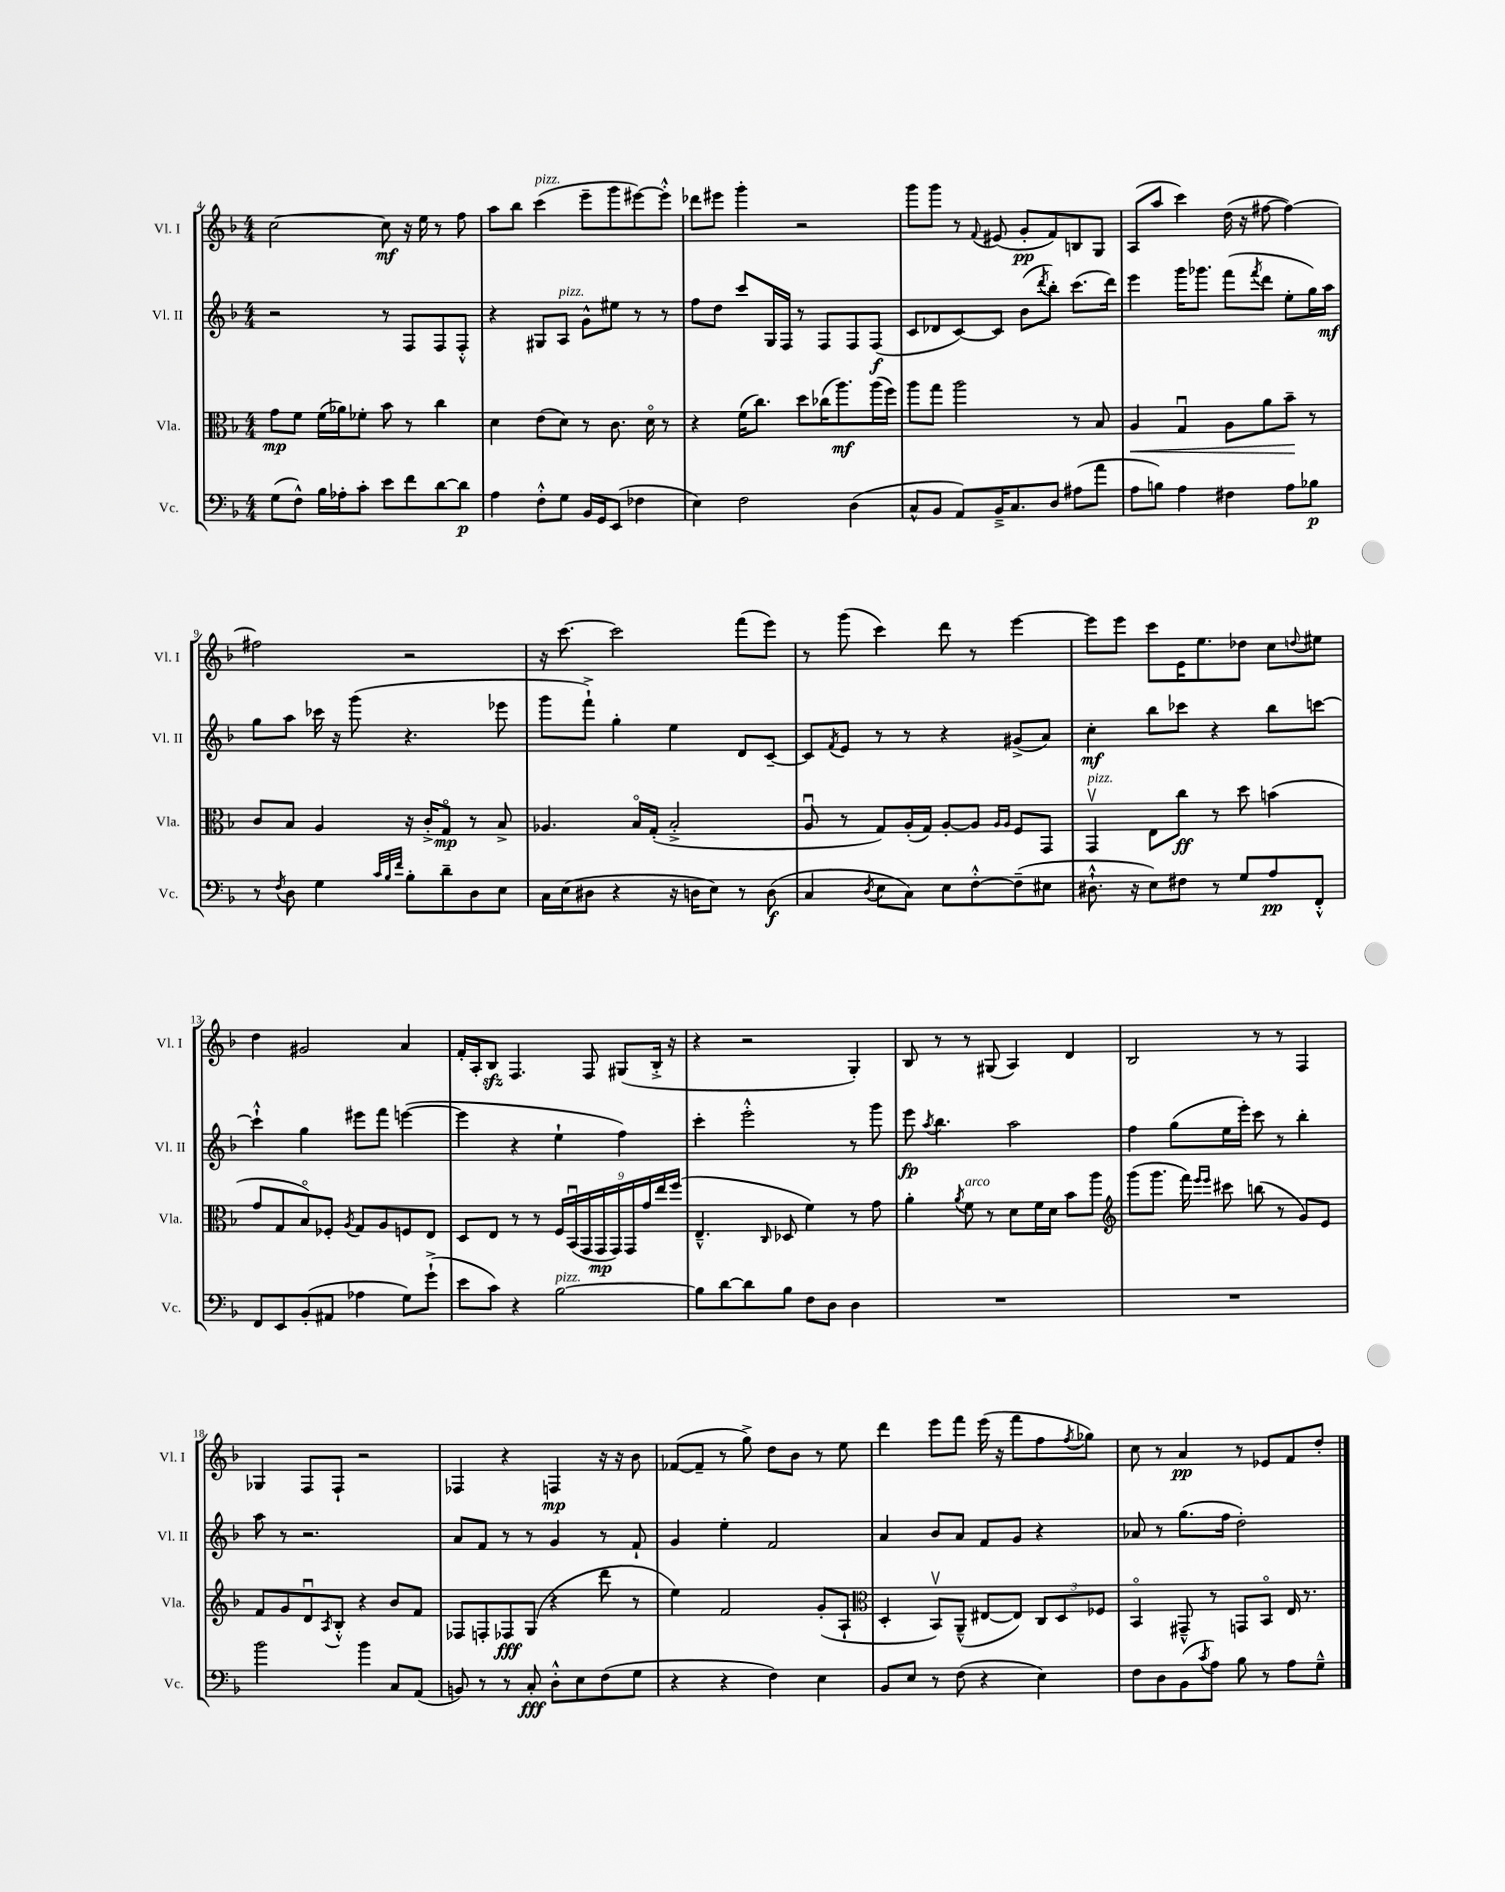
<<
\new StaffGroup <<
\new Staff = "s0" \with { instrumentName = "Vl. I" shortInstrumentName = "Vl. I" } {
    \clef treble \key f \major \numericTimeSignature \time 4/4
    c''2~ c''8\mf r16 e''16 r8 f''8 |
    a''8 bes''8 c'''4^\markup { \italic "pizz." }( e'''8-- g'''8 eis'''8~) eis'''8-.-^ |
    des'''8 eis'''8 g'''4-. r2 |
    g'''8 g'''8 r8 \appoggiatura { f'8 } eis'8( g'8-.\pp f'8) b8 g8 |
    a8( a''8 c'''4) d''16( r16 fis''8~ fis''4~) |
    fis''2 r2 |
    r16 c'''8.~ c'''2 f'''8( e'''8) |
    r8 g'''8( c'''4) d'''8 r8 e'''4~ |
    e'''8 e'''8 c'''8 e'16 e''8. des''8 c''8 \appoggiatura { d''8 } eis''8 |
    d''4 gis'2 a'4 |
    f'16-. a16-. bes8\sfz f4. f8 gis8( bes16-.-> r16 |
    r4 r2 g4-.) |
    bes8 r8 r8 gis8( a4) d'4 |
    bes2 r8 r8 f4 |
    ges4 f8 f8-! r2 |
    fes4 r4 f4\mp r16 r16 bes'8 |
    fes'8~( fes'8-- r8 g''8->) d''8 bes'8 r8 e''8 |
    d'''4 e'''8 f'''8 e'''16( r16 f'''8 f''8 \acciaccatura { f''8 } ges''8) |
    c''8 r8 a'4\pp r8 ees'8 f'8 d''8-. \bar "|." |
}
\new Staff = "s1" \with { instrumentName = "Vl. II" shortInstrumentName = "Vl. II" } {
    \clef treble \key f \major \numericTimeSignature \time 4/4
    r2 r8 f8 f8 f8-.-^ |
    r4 gis8 a8^\markup { \italic "pizz." } g'8-^ eis''8 r8 r8 |
    f''8 d''8 c'''8 g16 f16 r8 f8 f8 f8\f( |
    c'8 des'8 c'8~) c'8 bes'8( \acciaccatura { d'''8 } bes''8-.) c'''8.( d'''16) |
    e'''4 g'''16 ges'''8. f'''8( \acciaccatura { f'''8 } d'''8 e''8-. g''16) a''16\mf |
    g''8 a''8 ces'''16 r16 g'''8( r4. ees'''8 |
    g'''8 f'''8-!->) g''4-. e''4 d'8 c'8~-- |
    c'8 \acciaccatura { f'8 } e'8 r8 r8 r4 gis'8->( a'8) |
    c''4-.\mf bes''8 ces'''8 r4 bes''8 c'''8~ |
    c'''4-!-^ g''4 eis'''8 f'''8 e'''4~( |
    e'''4 r4 e''4-! f''4) |
    c'''4-. e'''2-.-^ r8 g'''8 |
    e'''8\fp \acciaccatura { a''8 } bes''4. a''2 |
    f''4 g''8( e''16 e'''16-.) c'''8 r8 bes''4-. |
    a''8 r8 r2. |
    a'8 f'8 r8 r8 g'4 r8 f'8-! |
    g'4 e''4-. f'2 |
    a'4 bes'8 a'8 f'8 g'8 r4 |
    aes'8 r8 g''8.( f''16 d''2-.) \bar "|." |
}
\new Staff = "s2" \with { instrumentName = "Vla." shortInstrumentName = "Vla." } {
    \clef alto \key f \major \numericTimeSignature \time 4/4
    g'8\mp f'8 f'16( aes'16) fes'8-. bes'8 r8 c''4 |
    d'4 e'8( d'8) r8 c'8. d'16\flageolet r8 |
    r4 f'16( c''8.) d''8 ces''16( a''8.\mf) a''16( f''16) |
    a''8 g''8 a''2 r8 bes8 |
    a4\< g4\downbow a8 a'8 bes'8--\! r8 |
    c'8 bes8 a4 r16 c'16-.-> g8\flageolet\mp r8 bes8-> |
    aes4. bes16\flageolet g16-.( bes2-.-> |
    a8\downbow r8 g8) a16-.( g16) a8~-. a8 \grace { a16 a16 } f8 g,8 |
    g,4\upbow^\markup { \italic "pizz." } e8 c''8\ff r8 d''8 b'4( |
    g'8 g8 bes8\flageolet) fes8-. \acciaccatura { a8 } g8 a8 f8 e8 |
    d8 e8 r8 r8 \tuplet 9/8 { f16 bes,16\downbow( g,16 g,16\mp g,16) g,16 g'16 e''16 f''16( } |
    e4.---^ \grace { c16 } des8 f'4) r8 g'8 |
    a'4-. \acciaccatura { a'8 } f'8^\markup { \italic "arco" } r8 d'8 f'16 d'16 bes'8 a''8 |
    \clef treble g'''8( g'''8. f'''16) \grace { e'''16 e'''16 } cis'''8 b''8( r8 g'8) e'8 |
    f'8 g'8 d'8\downbow \acciaccatura { a8 } bes8-.-^ r4 bes'8 f'8 |
    fes8 f8-. fes8\fff g8( r4 d'''8 r8 |
    e''4) f'2 g'8-.( a8-! |
    \clef alto d4-. bes,8\upbow) a,8---^( eis8~ eis8) \tuplet 3/2 { c8 d8 fes8 } |
    bes,4\flageolet gis,8---^ r8 g,8 bes,8\flageolet e16 r8. \bar "|." |
}
\new Staff = "s3" \with { instrumentName = "Vc." shortInstrumentName = "Vc." } {
    \clef bass \key f \major \numericTimeSignature \time 4/4
    g8( f8-^) bes16 aes16-. c'8-. e'8 f'8 d'8~ d'8\p |
    a4 f8-.-^ g8 bes,16 g,16 e,8( fes4 |
    e4) f2 d4( |
    c8-^ bes,8 a,8) bes,16---> c8. d8 ais8( a'8 |
    a8 b8) a4 fis4 a8 bes8\p |
    r8 \acciaccatura { f8 } d8 g4 \grace { c'32 bes32 f'32 } bes8-. d'8-- d8 e8 |
    c16 e16( dis8 r4 r16 d16 e8) r8 d8\f( |
    c4 \acciaccatura { d8 } e8 c8) e8 f8~-.-^ f8--( eis8 |
    dis8.-!-^ r16 e8) fis8 r8 g8 a8\pp f,8-.-^ |
    f,8 e,8 bes,8-.( ais,8 aes4 g8) g'8-!->( |
    e'8 c'8) r4 bes2~^\markup { \italic "pizz." } |
    bes8 d'8~ d'8 bes8 f8 d8 d4 |
    R1 |
    R1 |
    bes'2 bes'4 c8 a,8( |
    b,8) r8 r8 c8-.\fff d8-.-^ e8 f8( g8 |
    r4 r4 f4) e4 |
    bes,8 e8 r8 f8( r4 e4) |
    f8 d8 bes,8( \acciaccatura { c'8 } a8) bes8 r8 a8 g8---^ \bar "|." |
}
>>
>>
\layout { \context { \Score currentBarNumber = #4 } }
